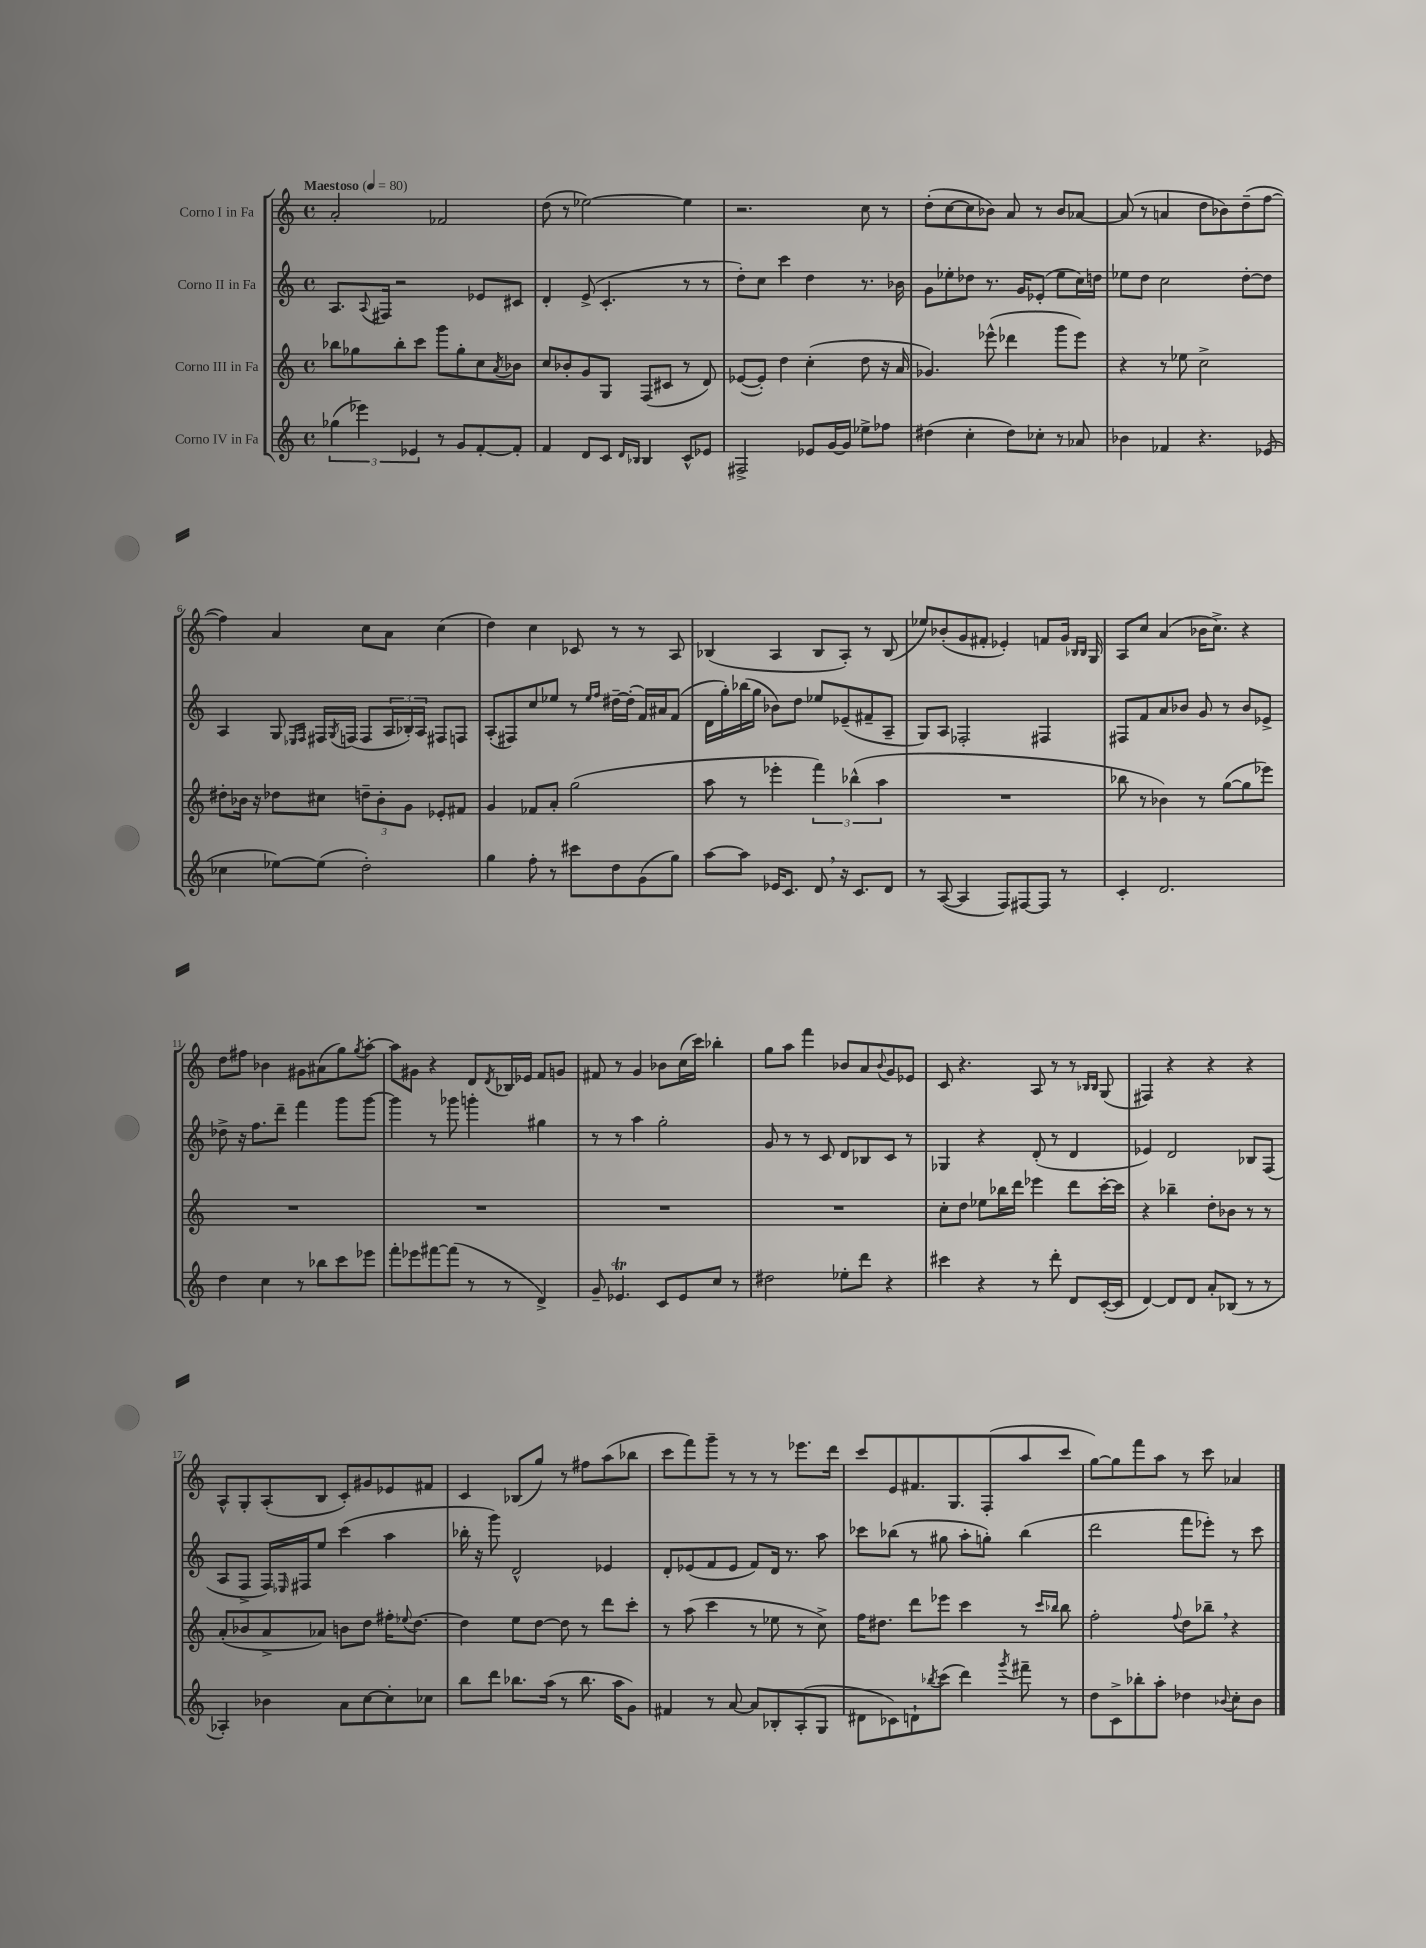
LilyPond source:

<<
\new StaffGroup <<
\new Staff = "s0" \with { instrumentName = "Corno I in Fa" } {
    \clef treble \key c \major \defaultTimeSignature \time 4/4 \tempo "Maestoso" 4 = 80
    a'2-. fes'2 |
    d''8( r8 ees''2~) ees''4 |
    r2. c''8 r8 |
    d''8-.( c''8~ c''8 bes'8) a'8 r8 bes'8 aes'8~ |
    aes'8( r8 a'4 d''8 bes'8) d''8--( f''8~ |
    f''4) a'4 c''8 a'8 c''4( |
    d''4) c''4 ces'8 r8 r8 a8 |
    bes4( a4 bes8 a8-.) r8 bes8( |
    ees''8) bes'8-.( g'8 fis'8-. ees'4-.) f'8 g'16 \grace { bes16 bes16 } g16 |
    a8 c''8 a'4( bes'16 c''8.->) r4 |
    d''8 fis''8 bes'4 gis'8 ais'8( g''8) \acciaccatura { g''8 } a''8~-. |
    a''8 gis'8 r4 d'8 \acciaccatura { d'8 } bes16 ees'16 f'8 g'8 |
    fis'8 r8 g'4 bes'8 c''16( c'''16) bes''4-. |
    g''8 a''8 f'''4 bes'8 a'8 \appoggiatura { bes'8 } g'8 ees'8 |
    c'8 r4. a8 r8 r8 \grace { bes16 bes16 } g8( |
    fis4) r4 r4 r4 |
    a8-^ g8-. a8-.( b8 c'8-.) gis'8 ees'8 fis'8 |
    c'4 bes8( g''8) r8 fis''8 a''8( bes''8 |
    c'''8 f'''8) g'''8-- r8 r8 r8 ees'''8. d'''16 |
    c'''8 e'8 fis'8. g8. f8-.( a''8 c'''8 |
    g''8~) g''8 f'''8 a''8 r8 c'''8 aes'4 \bar "|." |
}
\new Staff = "s1" \with { instrumentName = "Corno II in Fa" } {
    \clef treble \key c \major \defaultTimeSignature \time 4/4
    a8. \appoggiatura { a8 } fis16 r2 ees'8 cis'8 |
    d'4-. e'8->( c'4.-. r8 r8 |
    d''8-.) c''8 c'''4 d''4 r8. bes'16 |
    g'8 ees''8-. des''8 r8. g'16 ees'8-.( ees''8 c''16) d''16 |
    ees''8 d''8 c''2 d''8~-. d''8 |
    a4 g8 \grace { ees16 f16 } fis16 \acciaccatura { g8 } f16( f8 \tuplet 3/2 { a16 bes16-.) a16 } fis8 f8 |
    a8-.( fis8) c''8 ees''8 r8 \grace { ees''16 f''16 } dis''16~-- dis''16-.( f'16) ais'16 f'8( |
    d'16 g''16-.) bes''16( g''16 bes'8) d''8 ees''8 ees'8--( fis'8-- a8-- |
    g8) a8 fes2-. fis4 |
    fis8 f'8 a'8 bes'8 g'8 r8 bes'8 ees'8-> |
    des''8-> r16 f''8. d'''8-- f'''4 g'''8 g'''8~ |
    g'''4 r8 ges'''8 g'''4-. gis''4 |
    r8 r8 a''4 g''2-. |
    g'8 r8 r8 c'8 d'8 bes8 c'8 r8 |
    ges4 r4 d'8-.( r8 d'4 |
    ees'4) d'2 bes8 f8( |
    a8 f8-> f16) \grace { ees16 } fis16 e''8 c'''4( a''4 |
    bes''16-. r16 g'''8) d'2-^ ees'4 |
    d'8-. ees'8( f'8 ees'8 f'8) d'16 r8. a''8 |
    ces'''8 bes''8( r8 gis''8 a''8-. g''8-.) bes''4( |
    d'''2 f'''8 ees'''8-.) r8 c'''8 \bar "|." |
}
\new Staff = "s2" \with { instrumentName = "Corno III in Fa" } {
    \clef treble \key c \major \defaultTimeSignature \time 4/4
    bes''8 ges''8 bes''8-. c'''8 g'''8 ges''8-. c''8 \acciaccatura { a'8 } bes'8 |
    c''8 bes'8-. g'8 g8 f8( cis'8 r8 d'8) |
    ees'8~( ees'8-.) d''4 c''4-.( d''8 r16 a'16 |
    ges'4.) ees'''8-^( des'''4 g'''8 ees'''8) |
    r4 r8 ees''8 c''2-> |
    dis''8-. bes'16 r16 des''8 cis''8 \tuplet 3/2 { d''8-- bes'8-. g'8 } ees'8-. fis'8 |
    g'4 fes'8 a'8-. g''2( |
    a''8 r8 ees'''4-. \tuplet 3/2 { f'''4) bes''4-^( a''4 } |
    R1 |
    bes''8 r8 bes'4) r8 g''8~( g''8 ees'''8) |
    R1 |
    R1 |
    R1 |
    R1 |
    c''8-. d''8 ees''8 bes''16 d'''16 ees'''4 d'''8 c'''16~-. c'''16 |
    r4 bes''4-- d''8-. bes'8 r8 r8 |
    a'8-.( bes'8 a'8-> aes'8) b'8 d''8 fis''16-. \appoggiatura { ees''8 } d''8.~ |
    d''4 e''8 d''8~ d''8 r8 d'''8 c'''8-. |
    r8 a''8( c'''4 r8 ees''8 r8 c''8->) |
    f''16 dis''8. d'''8 ees'''8 c'''4 r8 \grace { c'''16 bes''16 } bes''8 |
    f''2-. \appoggiatura { f''8 } d''8 bes''8-- \breathe r4 \bar "|." |
}
\new Staff = "s3" \with { instrumentName = "Corno IV in Fa" } {
    \clef treble \key c \major \defaultTimeSignature \time 4/4
    \tuplet 3/2 { ges''4( ees'''4) ees'4 } r8 g'8 f'8~-. f'8-. |
    f'4 d'8 c'8 \grace { d'16 bes16 } bes4 c'8-^ ees'8 |
    fis2-> ees'8 g'16~ g'16 ees''8-> fes''8 |
    dis''4( c''4-. dis''8) ces''8-. r8 aes'8 |
    bes'4 fes'4 r4. ees'8( |
    ces''4 ees''8~) ees''8( d''2-.) |
    g''4 f''8-. r8 cis'''8 d''8 g'8( g''8) |
    a''8~ a''8 ees'16 c'8. d'8 \breathe r16 c'8. d'8 |
    r8 a8~( a4 f8) fis8~ fis8 r8 |
    c'4-. d'2. |
    d''4 c''4 r8 bes''8 c'''8 ees'''8 |
    f'''8-. ees'''8 fis'''8~ fis'''8( r8 r8 d'4->) |
    g'8-- ees'4.\trill c'8 ees'8 c''8 r8 |
    dis''2 ees''8-. d'''8 r4 |
    cis'''4 r4 r8 d'''8-. d'8 c'16~-.( c'16 |
    d'4~) d'8 d'8 a'8-. bes8( r8 r8 |
    aes4-.) bes'4 a'8 c''8~ c''8-. ces''8 |
    b''8 d'''8 bes''8. a''16( r8 bes''8. a''16 g'8) |
    fis'4 r8 a'8~ a'8 bes8-. a8-.( g8 |
    dis'8 ces'8) d'8-! \acciaccatura { bes''8 } c'''8( d'''4) \acciaccatura { g'''8 } fis'''8-- r8 |
    d''8 c'8-> bes''8-. a''8-. des''4 \appoggiatura { bes'8 } c''8-. bes'8 \bar "|." |
}
>>
>>
